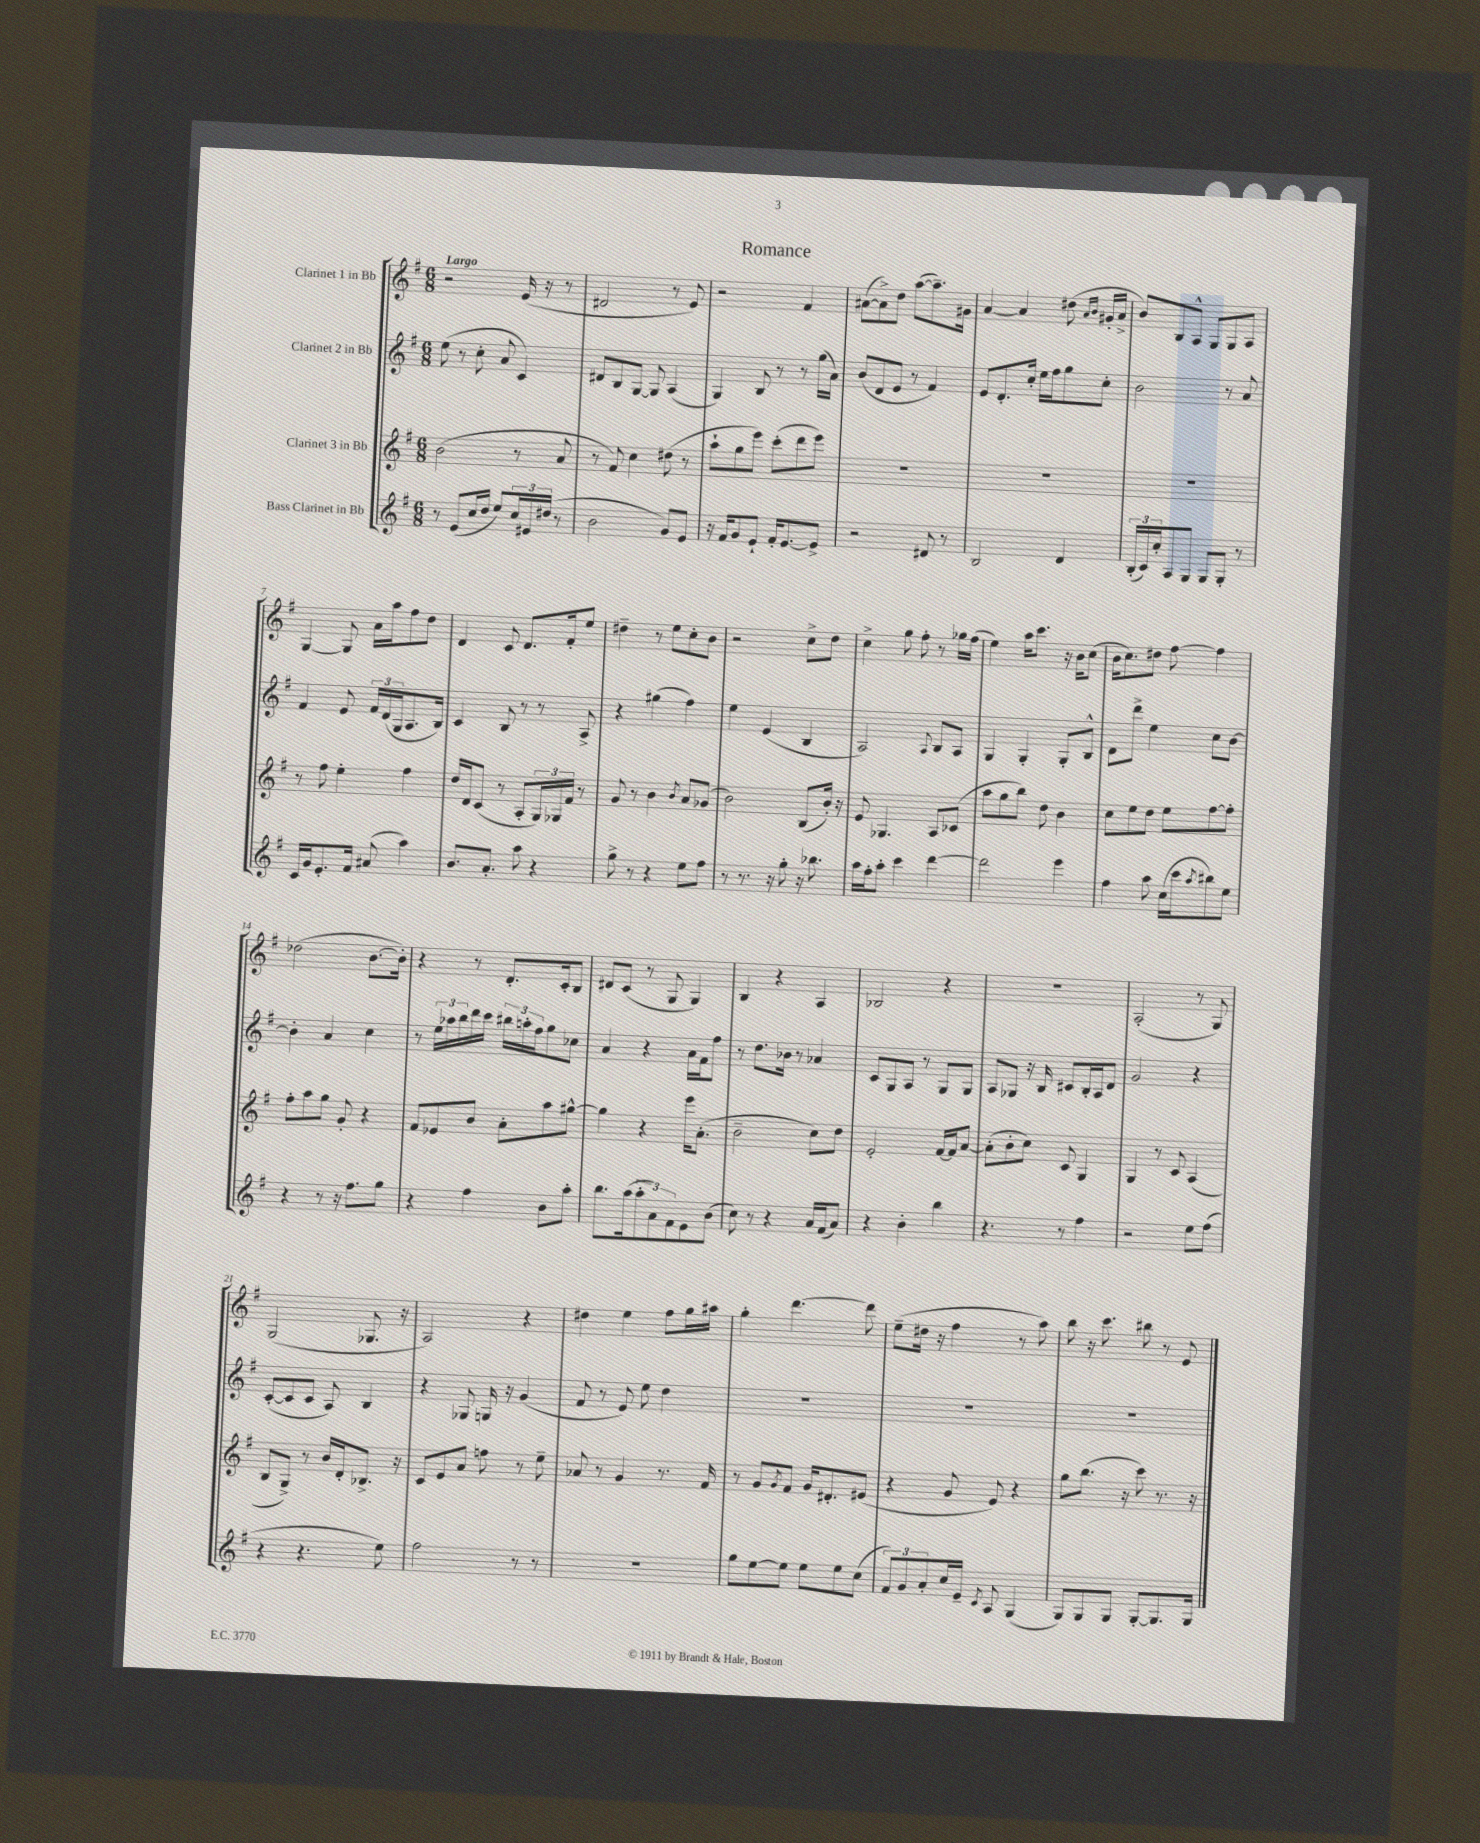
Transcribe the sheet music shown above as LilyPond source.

\header { title = "Romance" }
<<
\new StaffGroup <<
\new Staff = "s0" \with { instrumentName = "Clarinet 1 in Bb" } {
    \clef treble \key g \major \numericTimeSignature \time 6/8 \tempo "Largo"
    r2 e'16( r16 r8 |
    dis'2 r8 e'8) |
    r2 fis'4 |
    ais'8~( ais'8->) d''8 a''8~( a''8.--) gis'16 |
    a'4~ a'4 dis''8( \grace { a'16 b'16 } gis'16-. a'16-> |
    b'8) b8 a8-^ g8 g8 a8 |
    g4~ g8 a'16 a''16 fis''8 d''8 |
    d'4 c'8 d'8. fis'16-. e''8 |
    dis''4-- r8 e''8 c''8-. b'8 |
    r2 c''8-> d''8 |
    c''4-> g''8 fis''8-. r8 ges''16 fis''16( |
    e''4) a''16 c'''8. r16 b'16 c''8( |
    b'16 c''8.) dis''8 fis''8~ fis''4 |
    des''2( b'8.~ b'16-.) |
    r4 r8 d'8.-. c'16-. b8 |
    dis'8 c'8( r8 g8 g4) |
    b4 r4 a4 |
    bes2 r4 |
    R2. |
    a2-.( r8 g8) |
    g2( ges8. r16 |
    a2) r4 |
    dis''4 e''4 fis''8 g''16 ais''16 |
    g''4-. d'''4.~ d'''8 |
    e''8--( dis''16 r16 fis''4 r8 a''8) |
    b''8 r16 c'''8. bis''8 r8 e'8 \bar "|." |
}
\new Staff = "s1" \with { instrumentName = "Clarinet 2 in Bb" } {
    \clef treble \key g \major \numericTimeSignature \time 6/8
    e''8( r8 c''8-. a'8 c'4) |
    dis'8 b8 g8~ g8 a4( |
    g4) b8 r8 r8 g''16( a'16) |
    b'8( d'8 e'8 r8 fis'4) |
    e'8 d'8.-. c''16-. e''16 fis''16 g''8 c''8-. |
    b'2 r8 a'8 |
    fis'4 e'8 \tuplet 3/2 { fis'16 d'16( g16 } a8. b16) |
    c'4 b8 r8 r8 a8-> |
    r4 gis''4( fis''4) |
    e''4 e'4( b4 |
    a2) \appoggiatura { a8 } b8 a8 |
    g4 g4-. g8-. b8-^ |
    d'8 d'''8-> e''4 c''8 b'8~ |
    b'4-. a'4 c''4 |
    r8 \tuplet 3/2 { e''16 aes''16 b''16 } d'''16 c'''16 \tuplet 3/2 { bis''16 a''16-. fis''16 } g''8 ces''8 |
    a'4 r4 a'16 fis'16 fis''8 |
    r8 d''8. bes'16 r8 aes'4 |
    c'8 g8 a8 r8 g8 g8 |
    a8 ges8 r16 b16 cis'8 b16-. a16 d'8 |
    g'2 r4 |
    c'8~-.( c'8 c'8 a8) b4 |
    r4 ges8 g16 r16 g'4( |
    fis'8 r8 e'8) e''8 d''4 |
    R2. |
    R2. |
    R2. \bar "|." |
}
\new Staff = "s2" \with { instrumentName = "Clarinet 3 in Bb" } {
    \clef treble \key g \major \numericTimeSignature \time 6/8
    b'2( r8 a'8 |
    r8 fis'8) c''4 dis''8( r8 |
    a''8-! g''8 e'''8) c'''8-.( d'''8 e'''8) |
    R2. |
    R2. |
    R2. |
    r8 fis''8 e''4-. fis''4 |
    d''16 d'16 c'8( r8 a8-. \tuplet 3/2 { g16) ges16 fis'16 } r8 |
    g'8 r8 b'4 \acciaccatura { b'8 } a'8 ges'8( |
    b'2) b8( b'16-.) r16 |
    e'8 ges4. a8 ces'8( |
    a''8 g''8 b''8) d''8 b'4 |
    c''8 e''8 d''8 e''8 fis''8~ fis''8-. |
    fis''8-. a''8 g''8 g'8-. r4 |
    fis'8 ees'8 b'8 a'8-. a''8 gis''8~-^ |
    gis''4 r4 e'''16 a'8.-.( |
    b'2-- c''8) d''8 |
    e'2-. fis'16~ fis'16 a'8~ |
    a'8-.( b'8-. c''8) c'8 g4 |
    g4 r8 c'8 a4( |
    b8 g8->) r8 b'16 d'16-. bes8.-> r16 |
    c'8 e'8 a'8 f''8 r8 e''8-- |
    aes'8 r8 g'4 r8. fis'16 |
    r8 g'8 \acciaccatura { g'8 } fis'8 g'16 dis'8.-. eis'8( |
    r4 g'8 e'8) r4 |
    g''8 b''8.( r16 c'''8) r8. r16 \bar "|." |
}
\new Staff = "s3" \with { instrumentName = "Bass Clarinet in Bb" } {
    \clef treble \key g \major \numericTimeSignature \time 6/8
    r8 e'8( c''16 d''16 e''8) \tuplet 3/2 { c''16 eis'16 dis''16( } r8 |
    b'2 g'8) e'8 |
    r16 fis'16 g'8 e'8-! fis'16-. e'8.~ e'8-> |
    r2 dis'8 r8 |
    b2 d'4 |
    \tuplet 3/2 { b16-.( c'16) c''16-. } a8 g8 g8 g8-. r8 |
    c'16 g'16 e'8.-. fis'16 ais'8( a''4) |
    b'8. a'8.-. a''8 r4 |
    g''8-> r8 r4 e''8 fis''8 |
    r8 r8. r16 g''8-. r16 bes''8. |
    a''16 fis''16-. a''8-. c'''4 d'''4~ |
    d'''2 e'''4 |
    fis''4 a''8 c''16( c'''16 \acciaccatura { a''8 } bis''8) e''8 |
    r4 r8 r16 fis''8. g''8 |
    r4 fis''4 b'8 a''8-. |
    b''8. a''16( \tuplet 3/2 { a''8-. a'8) fis'8 } e'8 b'8( |
    c''8) r8 r4 a'16 fis'16( a'8) |
    r4 b'4-. b''4 |
    r4. r8 fis''4 |
    r2 e''8 fis''8( |
    r4 r4. e''8) |
    fis''2 r8 r8 |
    R2. |
    g''8 e''8~ e''8 e''8 e''8 c''8( |
    \tuplet 3/2 { fis'8) g'8 a'8-. } c''16 e'16-- \acciaccatura { c'8 } a8 g4( |
    g8) g8 g8 g8~-. g8. g16 \bar "|." |
}
>>
>>
